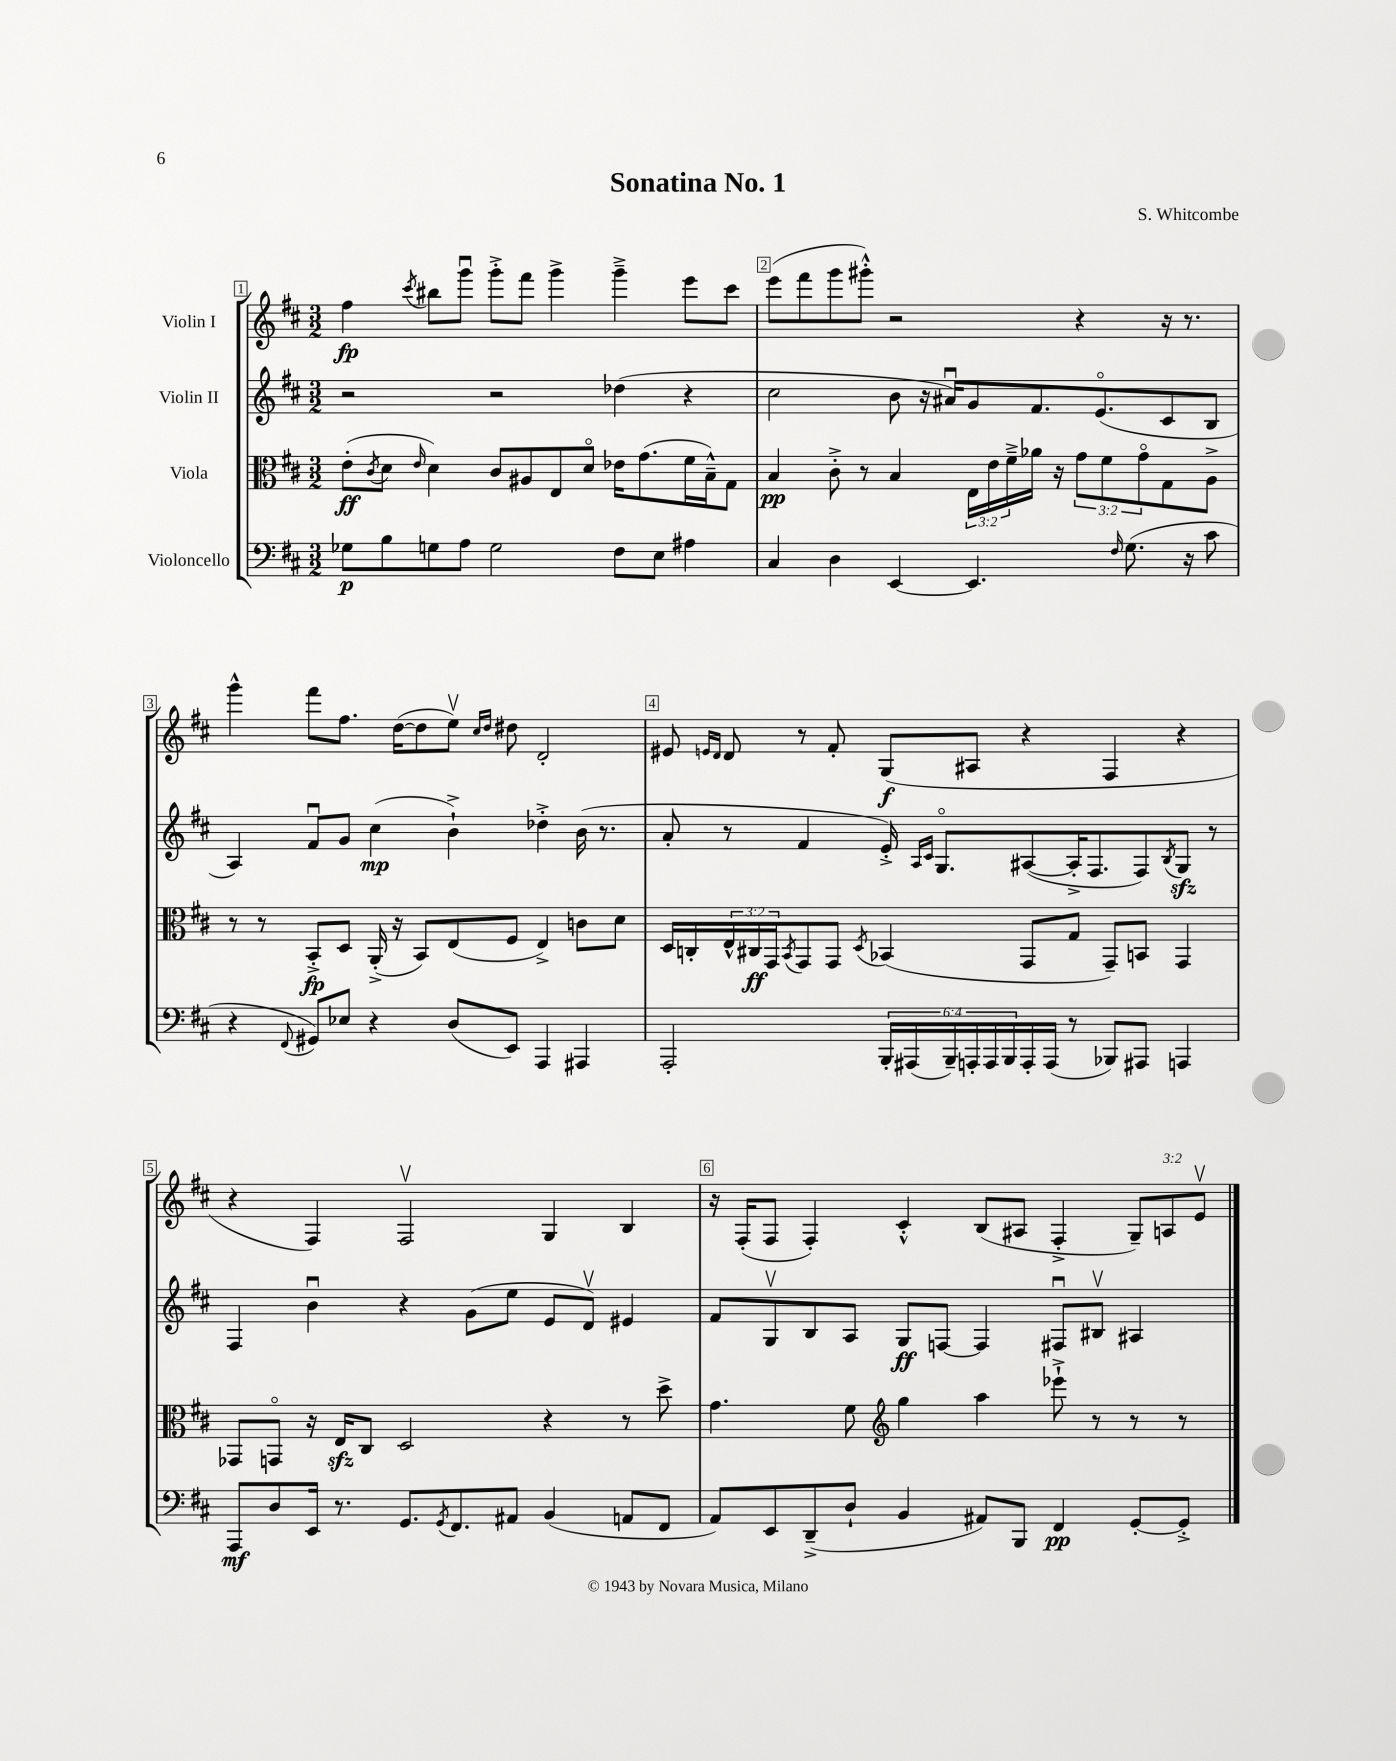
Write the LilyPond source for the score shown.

\header { title = "Sonatina No. 1" composer = "S. Whitcombe" }
<<
\new StaffGroup <<
\new Staff = "s0" \with { instrumentName = "Violin I" } {
    \clef treble \key d \major \numericTimeSignature \time 3/2 \override Staff.TupletNumber.text = #tuplet-number::calc-fraction-text
    fis''4\fp \acciaccatura { cis'''8 } bis''8 g'''8\downbow g'''8-.-> fis'''8 g'''4-> g'''4---> e'''8 cis'''8 |
    e'''8( fis'''8 g'''8 gis'''8-.-^) r2 r4 r16 r8. |
    g'''4-^ fis'''8 fis''8. d''16~( d''8 e''8\upbow) \grace { cis''16 d''16 } dis''8 d'2-. |
    eis'8 \grace { e'16 d'16 } d'8 r8 fis'8-. g8\f( ais8 r4 fis4 r4 |
    r4 fis4) fis2\upbow g4 b4 |
    r16 fis16-.( fis8 fis4-.) cis'4-.-^ b8( ais8 fis4-.-> \tuplet 3/2 { g8--) a8 e'8\upbow } \bar "|." |
}
\new Staff = "s1" \with { instrumentName = "Violin II" } {
    \clef treble \key d \major \numericTimeSignature \time 3/2
    r2 r2 des''4( r4 |
    cis''2 b'8 r16 ais'16\downbow) g'8 fis'8. e'8.\flageolet( cis'8 b8 |
    a4) fis'8\downbow g'8 cis''4\mp( b'4-!->) des''4-.-> b'16( r8. |
    a'8-. r8 fis'4 e'16-.->) \grace { a16 cis'16 } g8.\flageolet ais8~( ais16-.-> fis8. fis8) \acciaccatura { b8 } g8\sfz r8 |
    fis4 b'4\downbow r4 g'8( e''8 e'8 d'8\upbow) eis'4 |
    fis'8 g8\upbow b8 a8 g8\ff f8~ f4 fis8\downbow bis8\upbow ais4 \bar "|." |
}
\new Staff = "s2" \with { instrumentName = "Viola" } {
    \clef alto \key d \major \numericTimeSignature \time 3/2 \override Staff.TupletNumber.text = #tuplet-number::calc-fraction-text
    e'8-.\ff( \acciaccatura { cis'8 } d'8 \grace { e'16 } d'4) cis'8 ais8 e8 d'8\flageolet ees'16 g'8.( fis'16 b16---^) g8 |
    b4\pp cis'8-.-> r8 b4 \tuplet 3/2 { e16 e'16 fis'16---> } aes'16 r16 \tuplet 3/2 { g'8 fis'8 g'8\flageolet } g8 a8-> |
    r8 r8 b,8-.->\fp d8 a,16-.->( r16 b,8) e8( fis8 e4->) c'8 d'8 |
    d16 c16-. \tuplet 3/2 { e16-^ cis16\ff g,16 } \acciaccatura { b,8 } g,8 g,8 \acciaccatura { d8 } bes,4( g,8 g8 g,8--) b,8 g,4 |
    ges,8 g,8\flageolet r16 e16\sfz cis8 d2 r4 r8 d''8-> |
    g'4. fis'8 \clef treble g''4 a''4 ees'''8-!-> r8 r8 r8 \bar "|." |
}
\new Staff = "s3" \with { instrumentName = "Violoncello" } {
    \clef bass \key d \major \numericTimeSignature \time 3/2 \override Staff.TupletNumber.text = #tuplet-number::calc-fraction-text
    ges8\p b8 g8 a8 g2 fis8 e8 ais4 |
    cis4 d4 e,4~ e,4. \grace { fis16 } g8.( r16 cis'8 |
    r4 \appoggiatura { fis,8 } gis,8) ees8 r4 d8( e,8) a,,4 ais,,4 |
    a,,2-. \tuplet 6/4 { b,,16-. ais,,16( b,,16--) a,,16-. a,,16 b,,16 } a,,16-. a,,16( r8 bes,,8) ais,,8 a,,4 |
    a,,8\mf d8 e,16 r8. g,8. \acciaccatura { g,8 } fis,8. ais,8 b,4( a,8 fis,8 |
    a,8) e,8 d,8--->( d8-! b,4 ais,8) b,,8 fis,4\pp g,8~-. g,8-.-> \bar "|." |
}
>>
>>
\layout { \context { \Score \override BarNumber.break-visibility = ##(#f #t #t) barNumberVisibility = #all-bar-numbers-visible \override BarNumber.stencil = #(make-stencil-boxer 0.1 0.3 ly:text-interface::print) } }
